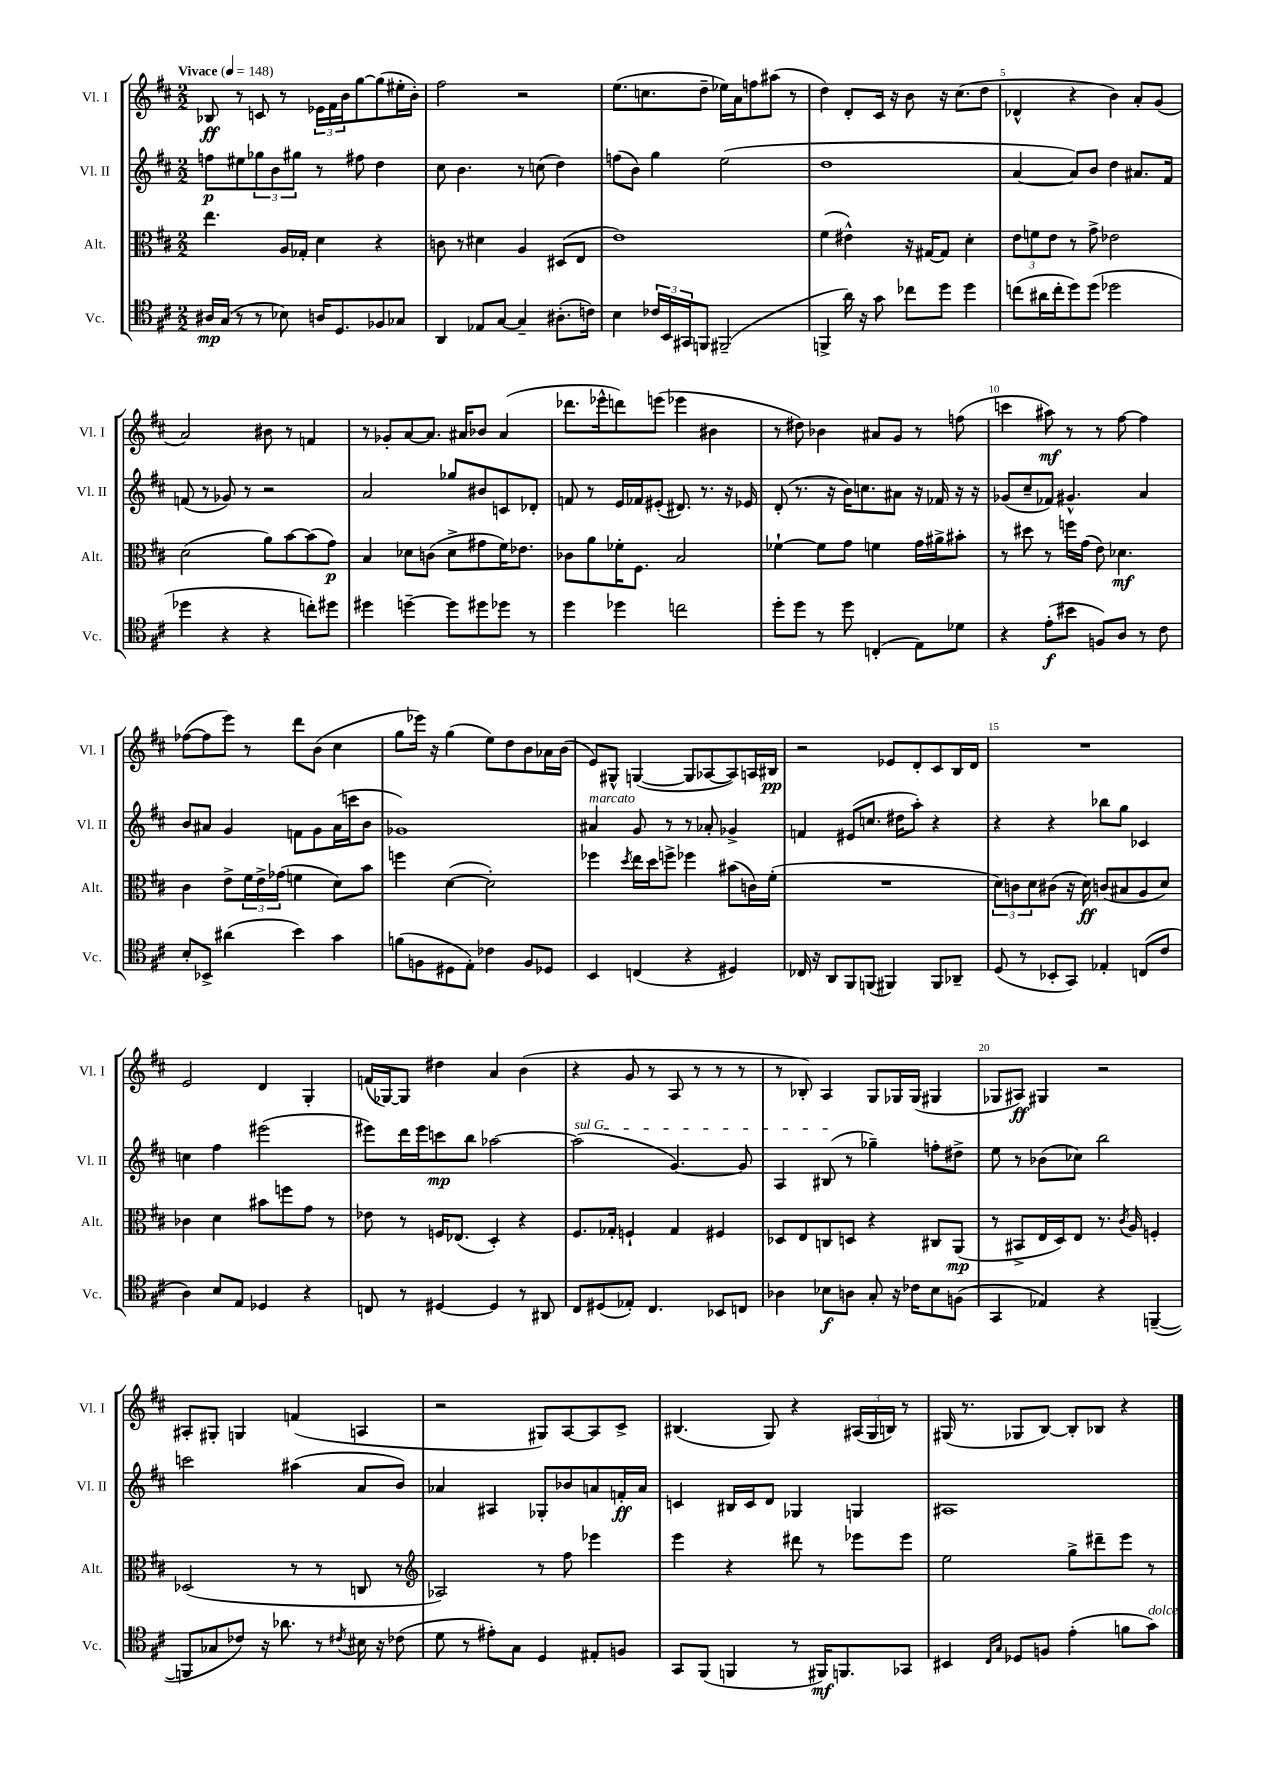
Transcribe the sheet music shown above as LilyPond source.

<<
\new StaffGroup <<
\new Staff = "s0" \with { instrumentName = "Vl. I" shortInstrumentName = "Vl. I" } {
    \clef treble \key d \major \numericTimeSignature \time 2/2 \tempo "Vivace" 4 = 148
    bes8\ff r8 c'8 r8 \tuplet 3/2 { ees'16 fis'16 b'16 } g''8~ g''8( eis''16-. b'16-.) |
    fis''2 r2 |
    e''8.( c''8. d''8-- ees''16) a'16 f''8 ais''8( r8 |
    d''4) d'8-. cis'16 r16 b'8 r16 cis''8.( d''8 |
    des'4-^ r4 b'4) a'8-. g'8( |
    a'2) bis'8 r8 f'4 |
    r8 ges'8-. a'8~ a'8. ais'16 bes'8 ais'4( |
    des'''8. ees'''16-^ d'''8) e'''8( ees'''4 bis'4 |
    r8 dis''8) bes'4 ais'8 g'8 r8 f''8( |
    c'''4 ais''8\mf) r8 r8 fis''8~ fis''4 |
    fes''8~( fes''8 e'''8) r8 d'''8 b'8( cis''4 |
    g''8 ees'''16) r16 g''4( e''8) d''8 b'8 aes'16 b'16( |
    e'8) gis8-^ g4~( g8 aes8~ aes8) a16 bis16\pp |
    r2 ees'8 d'8-. cis'8 b16 d'16 |
    R1 |
    e'2 d'4 g4-. |
    f'16( ges16~) ges8 dis''4 a'4 b'4( |
    r4 g'8 r8 a8 r8 r8 r8 |
    r8 bes8-.) a4 g8 ges16 ges16( gis4 |
    ges8 ais8\ff) gis4 r2 |
    ais8-. gis8-. g4 f'4( a4 |
    r2 gis8) a8~ a8 cis'8-> |
    bis4.( g8) r4 \tuplet 3/2 { ais16( g16 b16) } r8 |
    gis16( r8. ges8 b8~) b8-. bes8 r4 \bar "|." |
}
\new Staff = "s1" \with { instrumentName = "Vl. II" shortInstrumentName = "Vl. II" } {
    \clef treble \key d \major \numericTimeSignature \time 2/2
    f''8\p eis''8 \tuplet 3/2 { ges''8 b'8 gis''8 } r8 fis''8 d''4 |
    cis''8 b'4. r8 c''8( d''4) |
    f''8( b'8) g''4 e''2( |
    d''1 |
    a'4~ a'8) b'8 d''4 ais'8. fis'16 |
    f'8( r8 ges'8) r8 r2 |
    a'2 ges''8 bis'8 c'8 des'8-. |
    f'8 r8 e'16 fes'16 eis'8-.( dis'8.) r8. r16 ees'16 |
    d'8-.( r8. r16 b'16) c''8. ais'8 r16 fes'16 r16 r16 |
    ges'8( cis''8-- fes'8) gis'4.-^ a'4 |
    b'8 ais'8 g'4 f'8 g'8 ais'16( c'''16 b'8 |
    ges'1) |
    ais'4^\markup { \italic "marcato" } g'8 r8 r8 aes'8-. ges'4-> |
    f'4 eis'8( c''8. dis''16 a''8-.) r4 |
    r4 r4 bes''8 g''8 ces'4 |
    c''4 fis''4 eis'''2( |
    eis'''8) d'''16 eis'''16 c'''8\mp b''8 aes''2~ |
    \once \override TextSpanner.bound-details.left.text = \markup { \italic "sul G" } aes''2\startTextSpan( g'4.~) g'8 |
    a4 bis8\stopTextSpan( r8 ges''4--) f''8-. dis''8-> |
    e''8 r8 bes'8( ces''8) b''2 |
    c'''2 ais''4( a'8 b'8) |
    aes'4 ais4 ges8-. bes'8 a'8 f'16-.\ff a'16 |
    c'4 bis16 c'16 d'8 ges4 g4 |
    ais1 \bar "|." |
}
\new Staff = "s2" \with { instrumentName = "Alt." shortInstrumentName = "Alt." } {
    \clef alto \key d \major \numericTimeSignature \time 2/2
    e''4. a16 ges16-. d'4 r4 |
    c'8 r8 dis'4 a4 dis8( e8 |
    e'1) |
    fis'4( eis'4-^) r16 gis16~ gis8 d'4-. |
    \tuplet 3/2 { e'8 f'8 e'8 } r8 g'8-> ees'2 |
    d'2( a'8) b'8~ b'8( g'8\p) |
    b4 des'8 c'8( des'8-> gis'8 fis'16) ees'8. |
    ces'8 a'8 fes'16-. fis8. b2 |
    fes'4~-! fes'8 g'8 f'4 g'16 ais'16-> bis'8-. |
    r8 dis''8 r8 f''16 g'16( e'8) des'4.\mf |
    cis'4 e'8-> \tuplet 3/2 { fis'16 e'16-> ges'16( } f'4 d'8) b'8 |
    f''4 d'4~( d'2-.) |
    fes''4 \acciaccatura { d''8 } e''16 d''16 f''8-> fes''4 bis'8( c'16) fis'16-.( |
    R1 |
    \tuplet 3/2 { d'8) c'8 d'8 } cis'8( r16 d'16\ff) c'8( bis8 a8 d'8) |
    ces'4 d'4 bis'8 f''8 g'8 r8 |
    ees'8 r8 f16 ees8.( d4-.) r4 |
    fis8. ges16-. f4-! ges4 fis4 |
    des8 e8 c8 d8 r4 cis8 a,8\mp( |
    r8 bis,8-> e16 d16) e8 r8. \acciaccatura { cis'8 } a16 f4-. |
    des2( r8 r8 c8 r8 |
    \clef treble aes2) r8 fis''8 ees'''4 |
    e'''4 r4 dis'''8 r8 ees'''8 ees'''8 |
    e''2 g''8-> dis'''8-- e'''8 r8 \bar "|." |
}
\new Staff = "s3" \with { instrumentName = "Vc." shortInstrumentName = "Vc." } {
    \clef tenor \key d \major \numericTimeSignature \time 2/2
    ais16\mp g16( r8 r8 bes8) a16 d8. fes8 ges8 |
    a,4 ees8 g8~ g4-- ais8.-.( c'16) |
    b4 \tuplet 3/2 { ces'16 b,16 gis,16 } f,8 fis,2--( |
    f,4-> a'16) r16 g'8 ces''8 d''8 d''4 |
    c''8( ais'16 c''16-. d''8) d''8( des''2 |
    des''4 r4 r4 c''8-.) dis''8 |
    dis''4 d''4~-- d''8 dis''8 des''8 r8 |
    d''4 des''4 c''2 |
    d''8-. d''8 r8 d''8 c4-.( e8) des'8 |
    r4 e'8-.\f( bis'8 f8) a8 r8 cis'8 |
    b8-. bes,8-> ais'4( b'4) g'4 |
    f'8( f8 dis8 e8-.) ces'4 f8 des8 |
    b,4 c4( r4 dis4) |
    ces16 r16 a,8 fis,8 f,8( fis,4) fis,8 aes,8-- |
    d8( r8 bes,8-. g,8) ees4-. c8( cis'8 |
    a4) b8 e8 des4 r4 |
    c8 r8 dis4~ dis4 r8 ais,8 |
    cis8 dis8( ees8-.) cis4. bes,8 c8 |
    aes4 bes8\f a8 g8-. r16 ces'16 bes8 f8( |
    g,4 ees4) r4 f,4~--( |
    f,8 ges8 ces'8) r16 aes'8. r8 \acciaccatura { cis'8 } bis16 r16 ces'8( |
    d'8 r8 eis'8-.) g8 d4 eis8-. f8 |
    g,8 fis,8( f,4 r8 fis,16\mf) f,8. ges,8 |
    bis,4 \grace { cis16 g16 } des8 f8 e'4-.( f'8 g'8^\markup { \italic "dolce" }) \bar "|." |
}
>>
>>
\layout { \context { \Score \override BarNumber.break-visibility = ##(#f #t #t) barNumberVisibility = #(every-nth-bar-number-visible 5) } }
